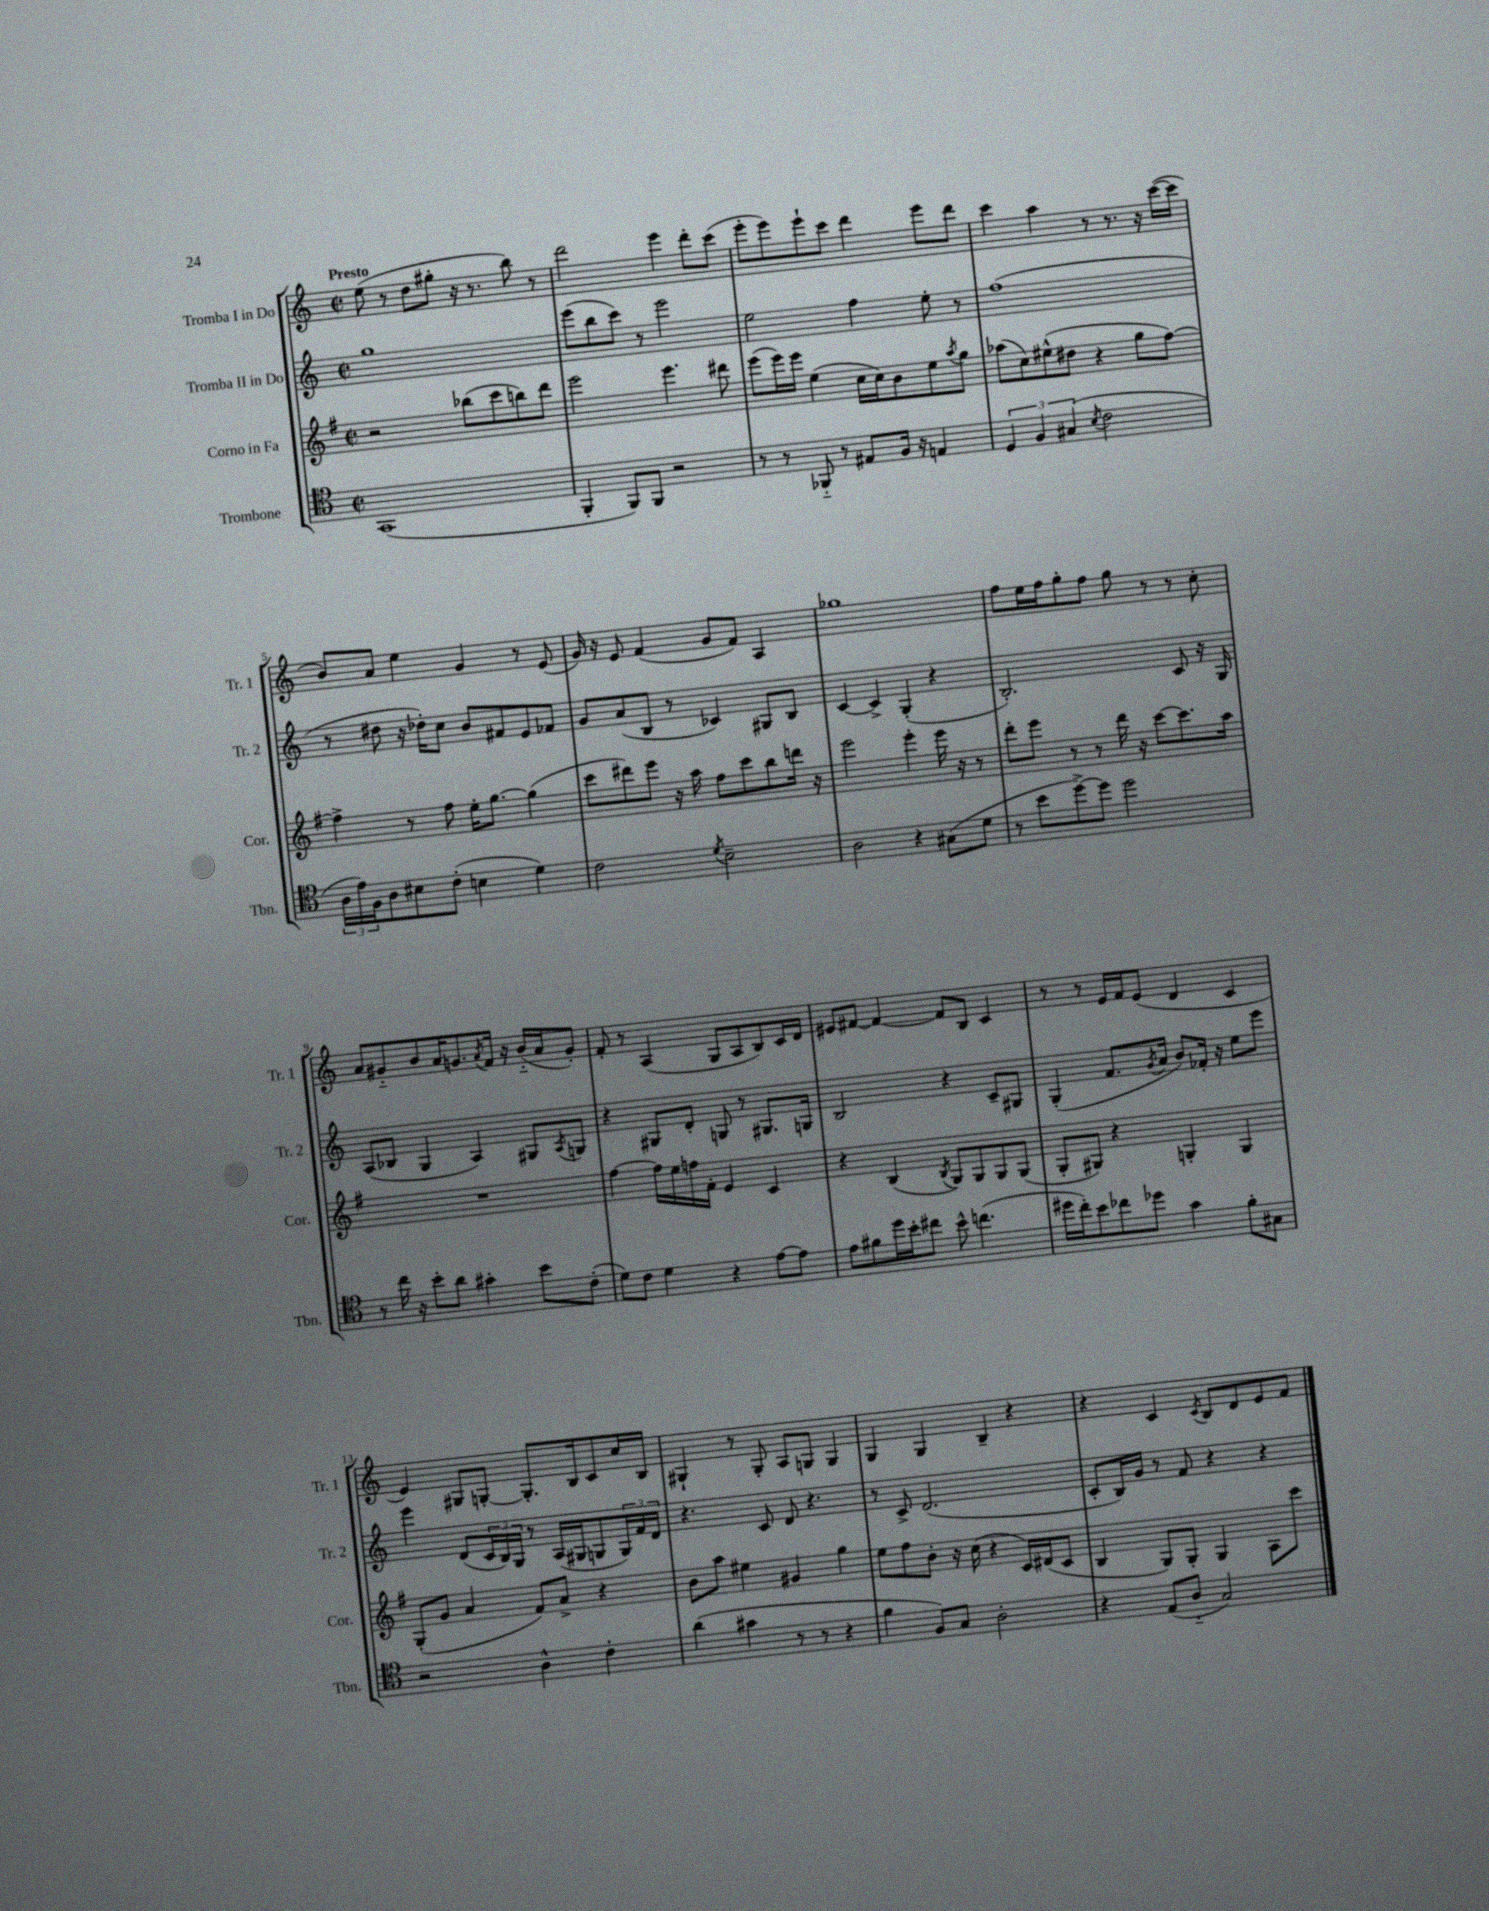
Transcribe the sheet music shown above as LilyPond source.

<<
\new StaffGroup <<
\new Staff = "s0" \with { instrumentName = "Tromba I in Do" shortInstrumentName = "Tr. 1" } {
    \clef treble \key c \major \defaultTimeSignature \time 2/2 \tempo "Presto"
    e''8( r8 d''8 gis''8-. r16 r8. b''8) r8 |
    d'''2 e'''4 d'''8-. c'''8( |
    e'''8-. e'''8) e'''8-! c'''8 d'''4 e'''8 d'''8 |
    c'''4 a''4 r8 r8. r16 c'''16~( c'''16 |
    b'8) a'8 e''4 g'4 r8 e'8( |
    g'16) r16 e'8 f'4( g'8 f'8) a4 |
    ges''1 |
    f''8 e''16 f''16 g''8-. f''8 g''8 r8 r8 c''8-. |
    a'8 gis'8-_ b'8 a'16 g'8. \acciaccatura { a'8 } f'16 r16 b'16-_( a'16 g'8-.) |
    f'8-. r8 a4( g8 a8 b8) c'16 d'16 |
    eis'8 fis'8~ fis'4~ fis'8 b8 c'4 |
    r8 r8 e'16 f'16 e'8( d'4 c'4 |
    e'4) gis8 g8~-. g8.-. b16 c'8 c''16 b16 |
    gis4-! r8 gis8-. a8 g8 g4 |
    g4 g4 b4-- r4 |
    r4 c'4 \acciaccatura { c'8 } b8 d'8 e'8 f'8 \bar "|." |
}
\new Staff = "s1" \with { instrumentName = "Tromba II in Do" shortInstrumentName = "Tr. 2" } {
    \clef treble \key c \major \defaultTimeSignature \time 2/2
    g''1 |
    e'''8( b''8 c'''8) r8 e'''2 |
    e''2 f''4 e''8-. r8 |
    f''1( |
    r8 dis''8 r16 des''16-.) c''8 b'8 fis'8 e'8 fes'8 |
    g'8 a'8( b8 r8 ces'4) gis8 b8 |
    c'4~ c'4-> g4-.( r4 |
    b2.-.) c'8 r16 g16 |
    a8( bes8 g4 a4) gis8 \acciaccatura { a8 } g8 |
    r4 gis8 d'8-. g8 r8 gis8. g16 |
    b2 r4 c'8-- gis8 |
    g4-.( f'8. \acciaccatura { g'8 } a'16 b'8) fes'16-. r16 e''8 e'''8 |
    e'''4 d'8( \tuplet 3/2 { c'16 b16) g16 } r8 a16( gis16 g8 \tuplet 3/2 { g16) f'16 d'16 } |
    r4. c'8 d'8 r4. |
    r8 c'8-> d'2.( |
    c'8-. b16) g'16 r8 f'8 r4 r4 \bar "|." |
}
\new Staff = "s2" \with { instrumentName = "Corno in Fa" shortInstrumentName = "Cor." } {
    \clef treble \key g \major \defaultTimeSignature \time 2/2
    r2 bes''8( c'''8 b''8) d'''8 |
    e'''2 e'''4. dis'''8 |
    e'''8( e'''16) e'''16 e''4( c''16 c''16) b'8 e''8 \acciaccatura { a''8 } g''8 |
    aes''8( c''8) eis''8-^( dis''8 r4 g''8 fis''8~) |
    fis''4-> r8 fis''8 e''16-. g''8.~ g''4( |
    c'''8 dis'''8) e'''8 r16 a''16 fis''8 c'''8 b''8 d'''16 r16 |
    e'''2 e'''4-. e'''16 r16 r8 |
    d'''8-. e'''8 r8 r8 d'''16 r16 c'''8~ c'''8. a''16 |
    R1 |
    fis''4~ fis''16 e''16 f''16 fis'16-. e'4 c'4 |
    r4 b4( \acciaccatura { b8 } g8) g8 g8 g8( |
    g8-. gis8) r4 g4-. g4 |
    g8-.( g'8 a'4 fis'8) a'8-> r4 |
    b'8 a''8 eis''4 gis'4 g''4 |
    e''8 fis''8 b'8-. r16 c''16( r4 c'16) dis'16( c'8 |
    b4 g8) g8-. g4 a8 c'''8 \bar "|." |
}
\new Staff = "s3" \with { instrumentName = "Trombone" shortInstrumentName = "Tbn." } {
    \clef tenor \key c \major \defaultTimeSignature \time 2/2
    g,1( |
    f,4-. f,8) f,8 r2 |
    r8 r8 fes,8-_ r8 eis8 f16 r16 e4 |
    \tuplet 3/2 { d4 f4 gis4( } \acciaccatura { b8 } c'2 |
    \tuplet 3/2 { a16 e'16) f16 } a8 bis8 c'8-.( b4 d'4) |
    c'2 \acciaccatura { d'8 } b2-- |
    a2 r4 gis8( d'8 |
    r8 b'8 d''8~->) d''8 d''2 |
    r8 c''16 r16 b'8-. a'8 gis'4-. b'8 c'8-.( |
    d'8) c'8 d'4 r4 e'8~ e'8 |
    e'8 fis'8 d''16 b'16-. cis''8 b'8-^ c''4.( |
    dis''16 c''16-.) b'8 ces''8 des''8 g'4 f'8-. gis8 |
    r2 a4-^ c'4-. |
    a'4( gis'4 r8 r8 r4 |
    f'4 f8) g8 a2-. |
    r4 e8( a8-_ g2) \bar "|." |
}
>>
>>
